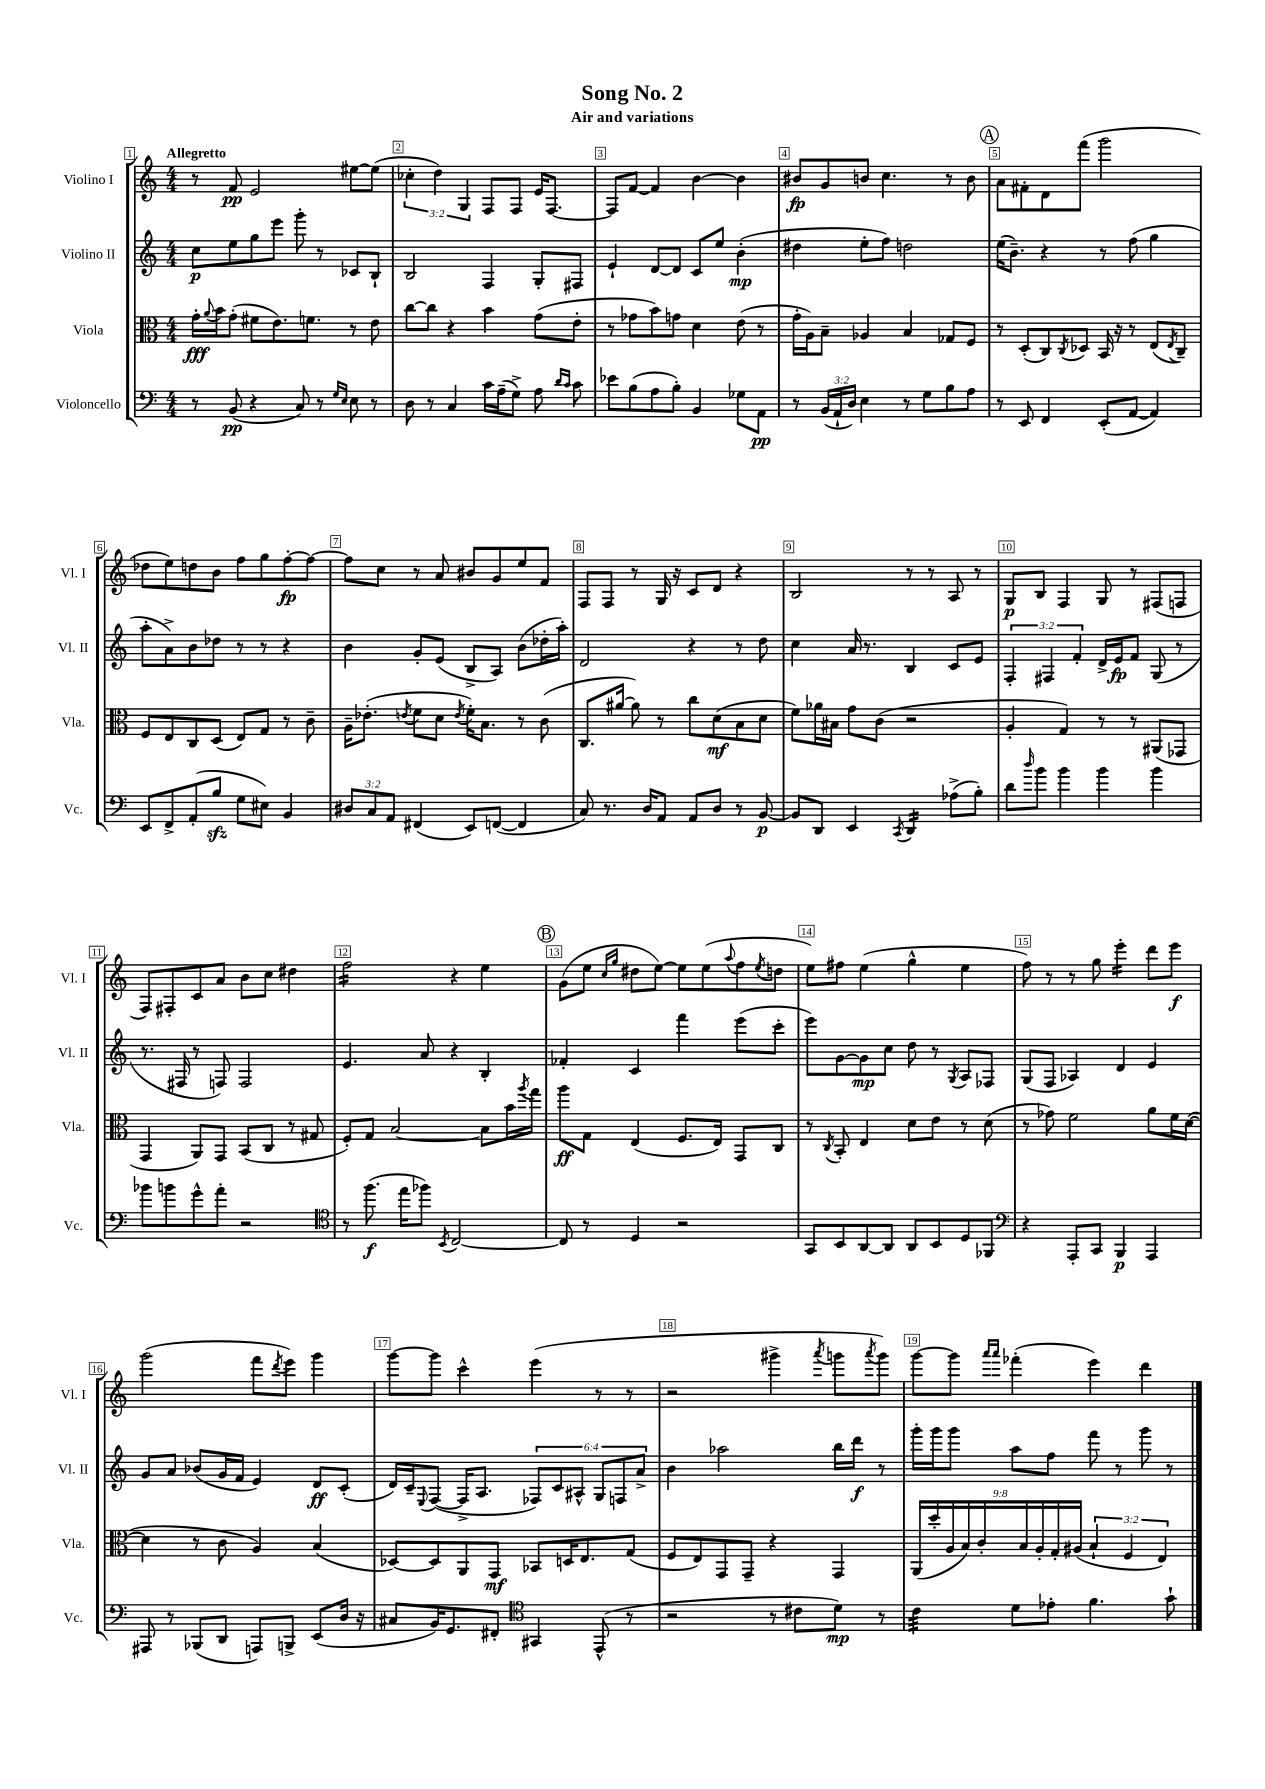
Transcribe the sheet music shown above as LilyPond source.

\header { title = "Song No. 2" subtitle = "Air and variations" }
<<
\new StaffGroup <<
\new Staff = "s0" \with { instrumentName = "Violino I" shortInstrumentName = "Vl. I" } {
    \clef treble \key c \major \numericTimeSignature \time 4/4 \override Staff.TupletNumber.text = #tuplet-number::calc-fraction-text \tempo "Allegretto"
    r8 f'8\pp e'2 eis''8~ eis''8( |
    \tuplet 3/2 { ces''4-. d''4) g4 } f8 f8 e'16 f8.~ |
    f8 f'8~ f'4 b'4~ b'4 |
    bis'8\fp g'8 b'8 c''4. r8 b'8 |
    \mark \markup { \circle "A" } a'8 fis'8-. d'8 f'''8( g'''2 |
    des''8 e''8) d''8 b'8 f''8 g''8 f''8~-.\fp f''8~ |
    f''8 c''8 r8 a'8 bis'8 g'8 e''8 f'8 |
    f8 f8 r8 g16 r16 c'8 d'8 r4 |
    b2 r8 r8 a8 r8 |
    g8\p b8 f4 g8 r8 fis8( f8 |
    f8) fis8-. c'8 a'8 b'8 c''8 dis''4 |
    f''2:16 r4 e''4 |
    \mark \markup { \circle "B" } g'8( e''8 \grace { c''16 g''16 } dis''8 e''8~) e''8 e''8( \appoggiatura { a''8 } f''8 \acciaccatura { e''8 } d''8 |
    e''8) fis''8 e''4( g''4-^ e''4 |
    f''8) r8 r8 g''8 e'''4:16-. d'''8 e'''8\f |
    g'''2( f'''8 \acciaccatura { d'''8 } e'''8) g'''4 |
    g'''8~ g'''8 c'''4-^ e'''4( r8 r8 |
    r2 gis'''4-> \acciaccatura { a'''8 } g'''8 \acciaccatura { a'''8 } g'''8) |
    g'''8~ g'''8 \grace { a'''16 a'''16 } fes'''4-.( e'''4) d'''4 \bar "|." |
}
\new Staff = "s1" \with { instrumentName = "Violino II" shortInstrumentName = "Vl. II" } {
    \clef treble \key c \major \numericTimeSignature \time 4/4 \override Staff.TupletNumber.text = #tuplet-number::calc-fraction-text
    c''8\p e''8 g''8 e'''8 g'''8-. r8 ces'8 b8-! |
    b2 f4 g8-. fis8 |
    e'4-! d'8~ d'8 c'8 e''8 b'4-.\mp( |
    dis''4 e''8-. f''8) d''2 |
    \mark \markup { \circle "A" } e''16( b'8.--) r4 r8 f''8( g''4 |
    a''8-. a'8->) b'8 des''8 r8 r8 r4 |
    b'4 g'8-. e'8( b8-> a8) b'8( des''16-. a''16-.) |
    d'2 r4 r8 d''8 |
    c''4 a'16 r8. b4 c'8 e'8 |
    \tuplet 3/2 { f4-. fis4 f'4-. } d'16-> e'16\fp f'8 g8( r8 |
    r8. fis16 r8 f8) f2 |
    e'4. a'8 r4 b4-. |
    \mark \markup { \circle "B" } fes'4-. c'4 f'''4 e'''8( c'''8-. |
    e'''8) g'8~ g'8\mp c''8 d''8 r8 \acciaccatura { g8 } a8 fes8 |
    g8( f8 aes4) d'4 e'4 |
    g'8 a'8 bes'8( g'16 f'16 e'4) d'8\ff c'8-.( |
    d'16) c'16-- \appoggiatura { e8 } f8~( f16-> a8. \tuplet 6/4 { fes8) c'8 ais8-^ g8 f8 a'8-> } |
    b'4 aes''2 b''16 d'''16\f r8 |
    g'''16-. g'''16 g'''8 a''8 f''8 f'''8 r8 g'''8 r8 \bar "|." |
}
\new Staff = "s2" \with { instrumentName = "Viola" shortInstrumentName = "Vla." } {
    \clef alto \key c \major \numericTimeSignature \time 4/4 \override Staff.TupletNumber.text = #tuplet-number::calc-fraction-text
    g'16-.\fff \appoggiatura { a'8 } b'16 g'8-.( fis'8 e'8.) f'8. r8 e'8 |
    c''8~ c''8 r4 b'4 g'8( e'8-. |
    r8 ges'8 b'8) g'8 d'4 e'8( r8 |
    g'16-. a16) b8-- aes4 b4 ges8 f8 |
    \mark \markup { \circle "A" } r8 d8-.( c8) \acciaccatura { c8 } des8 b,16 r16 r8 e8( \acciaccatura { e8 } c8--) |
    f8 e8 c8 d8( e8) g8 r8 c'8-- |
    a16-- ees'8.-.( \acciaccatura { e'8 } f'8 d'8 \acciaccatura { e'8 } f'16-.) b8. r8 c'8( |
    c8. ais'16~ ais'8) r8 c''8 d'8\mf( b8 d'8 |
    f'8) aes'16 bis16 g'8 c'8( r2 |
    a4-. g4) r8 r8 ais,8( ges,8 |
    g,4 a,8) g,8 b,8( c8 r8 gis8 |
    f8-.) g8 b2~ b8 b'16 \acciaccatura { a''8 } g''16 |
    \mark \markup { \circle "B" } a''8\ff g8 e4( f8. e16) g,8 c8 |
    r8 \acciaccatura { c8 } b,8-. e4 d'8 e'8 r8 d'8( |
    r8 ges'8) f'2 a'8 f'16 d'16~( |
    d'4 r8 c'8 a4) b4( |
    des8~) des8 a,8 g,8\mf bes,8 d16 e8. g8( |
    f8 e8) g,8 g,8-- r4 g,4 |
    \tuplet 9/8 { a,16( d''16-. a16 b16) c'16-. b16 a16-. g16-. ais16( } \tuplet 3/2 { b4-! f4 e4) } \bar "|." |
}
\new Staff = "s3" \with { instrumentName = "Violoncello" shortInstrumentName = "Vc." } {
    \clef bass \key c \major \numericTimeSignature \time 4/4 \override Staff.TupletNumber.text = #tuplet-number::calc-fraction-text
    r8 b,8\pp( r4 c8) r8 \grace { g16 e16 } e8 r8 |
    d8 r8 c4 c'16 a16--( g8->) a8 \grace { d'16 c'16 } c'8 |
    ees'8 b8( a8 b8-.) b,4 ges8 a,8\pp |
    r8 \tuplet 3/2 { b,16( a,16-! d16) } e4 r8 g8 b8 a8 |
    \mark \markup { \circle "A" } r8 e,8 f,4 e,8-.( a,8~ a,4) |
    e,8 f,8-> a,8-.( b8\sfz g8 eis8) b,4 |
    \tuplet 3/2 { dis8 c8 a,8 } fis,4( e,8) f,8~( f,4 |
    c8) r8. d16 a,8 a,8 d8 r8 b,8~\p |
    b,8 d,8 e,4 \acciaccatura { c,8 } d,4:16 aes8->( b8-.) |
    d'8 \grace { d''16 } b'8 b'4 b'4 b'4 |
    bes'8 b'8 g'8-^ a'8-. r2 |
    \clef tenor r8 f''8.\f( e''16 fes''8) \acciaccatura { b,8 } c2~ |
    \mark \markup { \circle "B" } c8 r8 d4 r2 |
    g,8 b,8 a,8~ a,8 a,8 b,8 d8 fes,8 |
    \clef bass r4 a,,8-. c,8 b,,4\p a,,4 |
    ais,,8 r8 bes,,8( d,8 a,,8) b,,8-> e,8( d16 r16 |
    cis8 b,16) g,8. fis,8-. \clef tenor gis,4 e,8-^( r8 |
    r2 r8 cis'8 d'8\mp) r8 |
    c'4:32 d'8 ees'8-. f'4. g'8-! \bar "|." |
}
>>
>>
\layout { \context { \Score \override BarNumber.break-visibility = ##(#f #t #t) barNumberVisibility = #all-bar-numbers-visible \override BarNumber.stencil = #(make-stencil-boxer 0.1 0.3 ly:text-interface::print) } }
